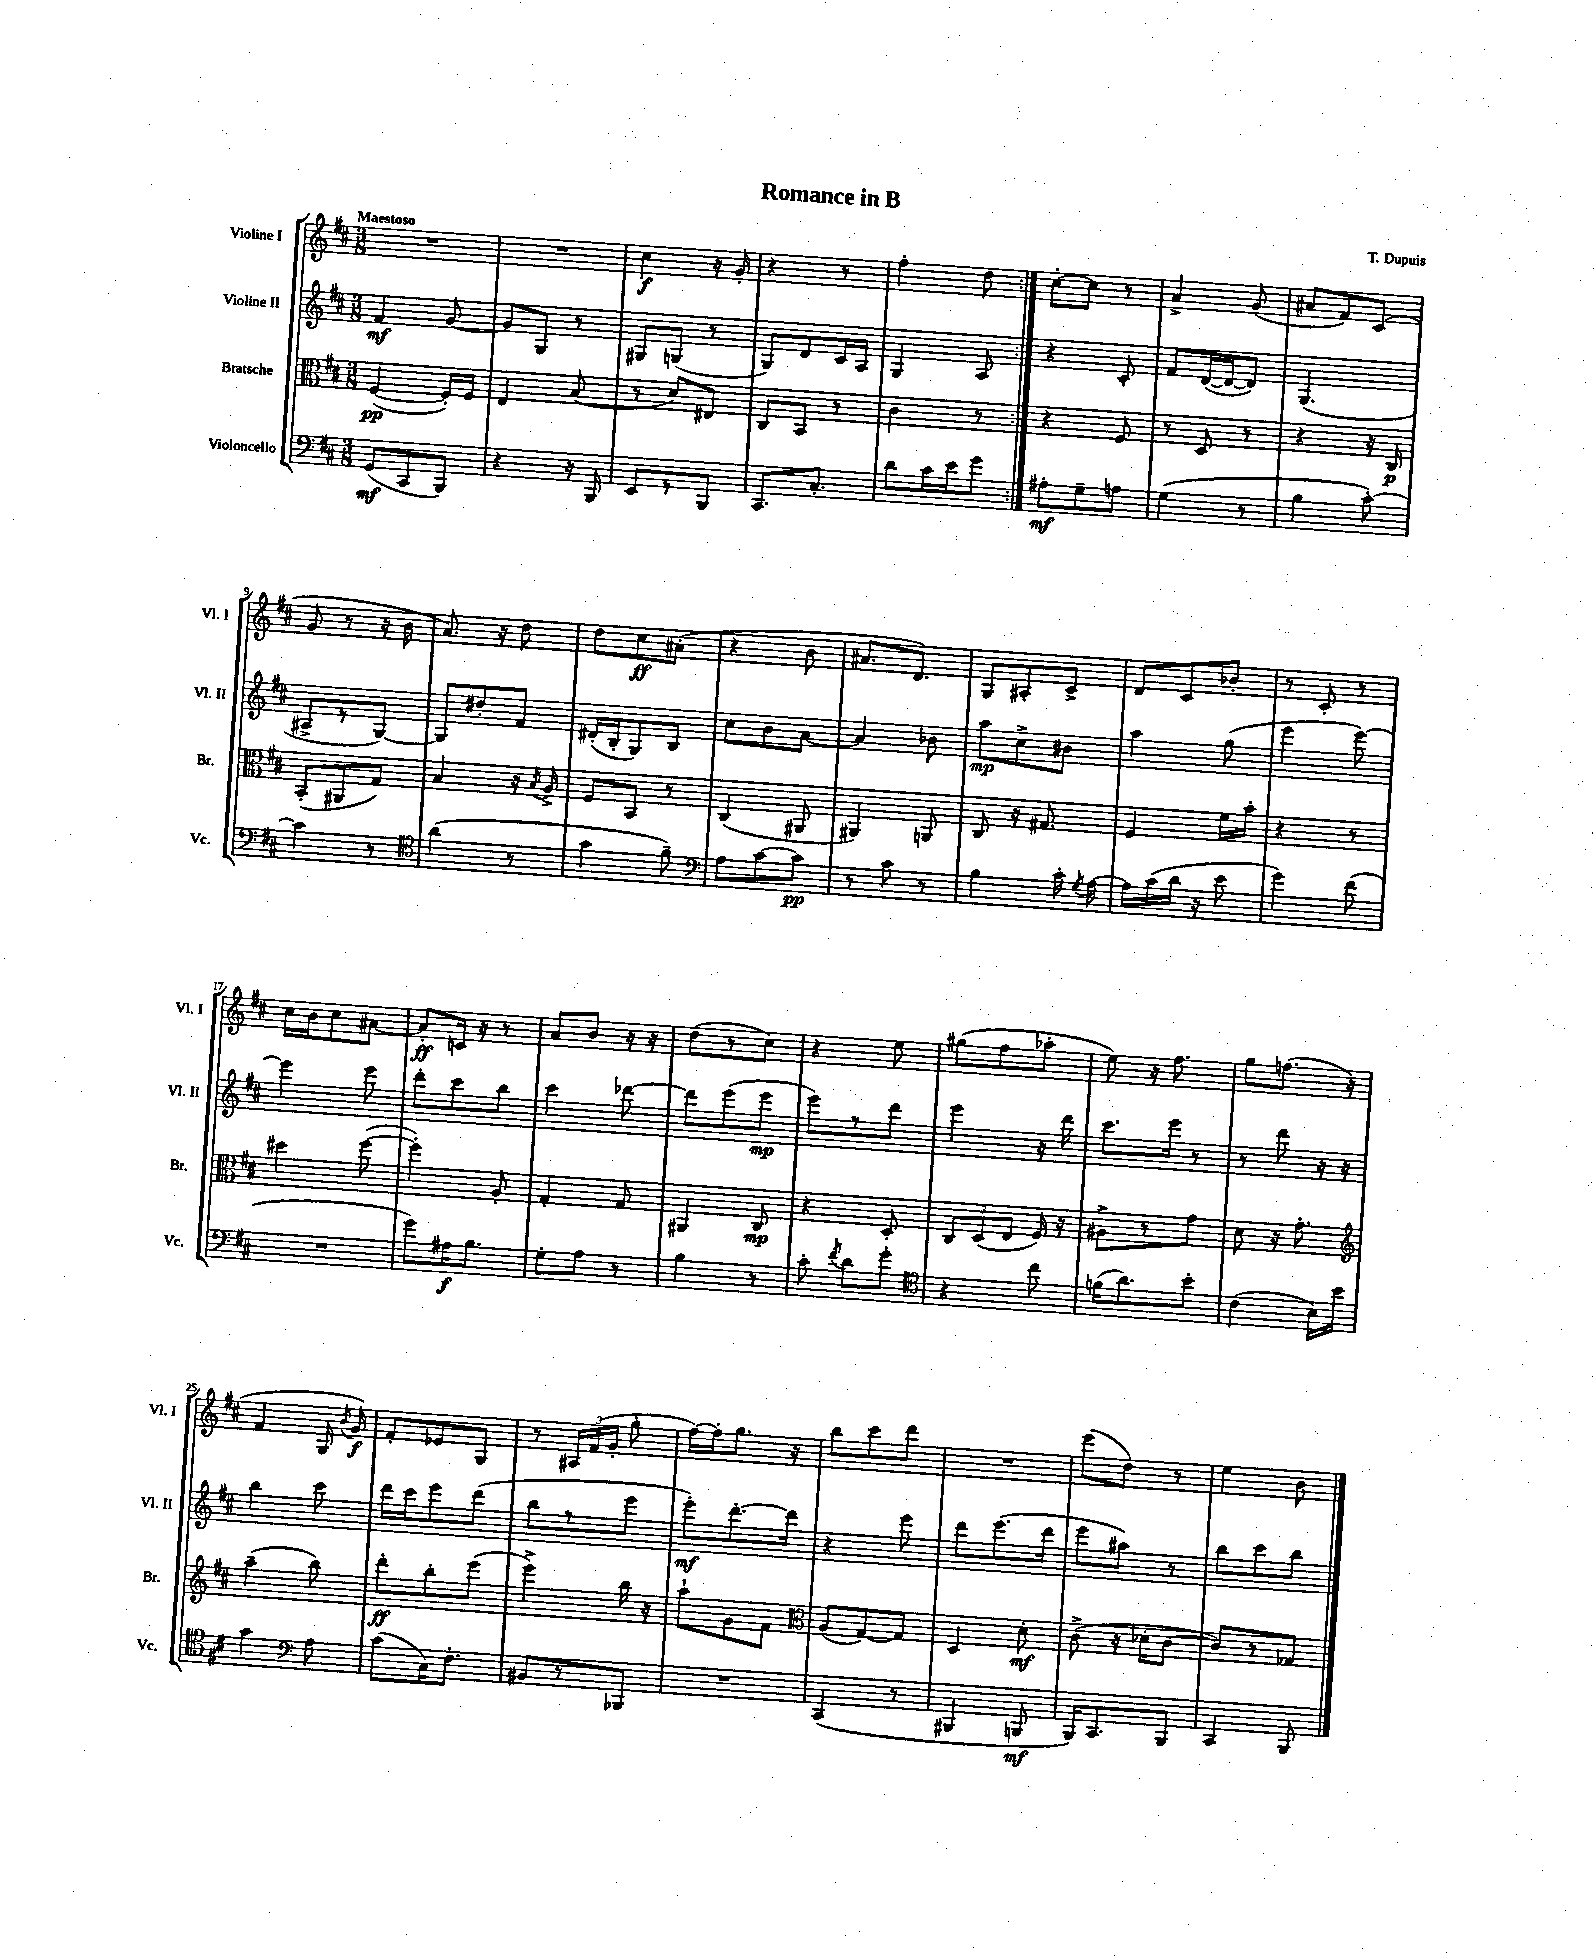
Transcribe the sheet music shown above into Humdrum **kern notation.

**kern	**dynam	**kern	**dynam	**kern	**dynam	**kern	**dynam
*part4	*part4	*part3	*part3	*part2	*part2	*part1	*part1
*staff4	*staff4	*staff3	*staff3	*staff2	*staff2	*staff1	*staff1
*I"Violoncello	*	*I"Bratsche	*	*I"Violine II	*	*I"Violine I	*
*I'Vc.	*	*I'Br.	*	*I'Vl. II	*	*I'Vl. I	*
*clefF4	*	*clefC3	*	*clefG2	*	*clefG2	*
*k[f#c#]	*	*k[f#c#]	*	*k[f#c#]	*	*k[f#c#]	*
*M3/8	*	*M3/8	*	*M3/8	*	*M3/8	*
=1	=1	=1	=1	=1	=1	=1	=1
!	!	!	!	!	!	!LO:TX:a:B:t=Maestoso	!
(8GG/L	mf	([4F#/	pp	4f#/	mf	4.r	.
8CC#/	.	.	.	.	.	.	.
8BBB/J)	.	16F#'/LL])	.	[8g/	.	.	.
.	.	16F#/JJ	.	.	.	.	.
=2	=2	=2	=2	=2	=2	=2	=2
4r	.	4E/	.	8g/L]	.	4.r	.
.	.	.	.	8G/J	.	.	.
16r	.	(8B/	.	8r	.	.	.
16BBB/	.	.	.	.	.	.	.
=3	=3	=3	=3	=3	=3	=3	=3
8EE/L	.	8r	.	8G#X/L	.	4cc#\	f
8r	.	8d/L)	.	(8Gn/J	.	.	.
8BBB/J	.	8E#X/J	.	8r	.	16r	.
.	.	.	.	.	.	16g'/	.
=4	=4	=4	=4	=4	=4	=4	=4
8.CC#/L	.	8C#/L	.	8G/L)	.	4r	.
.	.	8BB/J	.	8d/	.	.	.
8.C#'/J	.	.	.	.	.	.	.
.	.	8r	.	16c#/L	.	8r	.
.	.	.	.	16A/JJ	.	.	.
=5	=5	=5	=5	=5	=5	=5	=5
8d\L	.	4c#\	.	4G/	.	4ff#'\	.
16c#\L	.	.	.	.	.	.	.
16e\J	.	.	.	.	.	.	.
8g\J	.	8r	.	8A/	.	8dd\	.
=6:|!	=6:|!	=6:|!	=6:|!	=6:|!	=6:|!	=6:|!	=6:|!
8A#X'\L	mf	4r	.	4r	.	[8cc#'\L	.
8G~\	.	.	.	.	.	8cc#\J]	.
8An\J	.	8F#/	.	8c#'/	.	8r	.
=7	=7	=7	=7	=7	=7	=7	=7
(4G\	.	8r	.	8f#/L	.	4a^/	.
.	.	8D/	.	([16d/L	.	.	.
.	.	.	.	16d/J_	.	.	.
8r	.	8r	.	8d/J])	.	(8g/	.
=8	=8	=8	=8	=8	=8	=8	=8
4B\	.	4r	.	(4.G/	.	8a#X/L	.
.	.	.	.	.	.	8f#/)	.
[8c#'\)	.	16r	.	.	.	(8c#/J	.
.	.	16C#/	p	.	.	.	.
!!LO:LB:g=z
=9	=9	=9	=9	=9	=9	=9	=9
4c#\]	.	(8BB'/L	.	8A#X^/L	.	8g/	.
.	.	8AA#X/	.	8r	.	8r	.
8r	.	8G/J)	.	[8G/J)	.	16r	.
.	.	.	.	.	.	16b\	.
=10	=10	=10	=10	=10	=10	=10	=10
*clefC4	*	*	*	*	*	*	*
(4a\	.	4B/	.	8G/L]	.	8.a/)	.
.	.	.	.	8dd#X'/	.	.	.
.	.	.	.	.	.	16r	.
8r	.	16r	.	8f#/J	.	8dd\	.
.	.	8qB/	.	.	.	.	.
.	.	16A^/	.	.	.	.	.
=11	=11	=11	=11	=11	=11	=11	=11
4g\	.	8F#/L	.	(16d#X'/LL	.	8dd\L	.
.	.	.	.	16B'/J	.	.	.
.	.	8BB/J	.	8G/)	.	8cc#\	ff
8f#~\)	.	8r	.	8B/J	.	(8a#X'\J	.
=12	=12	=12	=12	=12	=12	=12	=12
*clefF4	*	*	*	*	*	*	*
8A\L	.	(4C#/	.	8cc#\L	.	4r	.
[8c#\	.	.	.	8b\	.	.	.
8c#\J]	pp	8AA#X/	.	[8a\J	.	8b\	.
=13	=13	=13	=13	=13	=13	=13	=13
8r	.	4AA#X/)	.	4a/]	.	8.a#X/L	.
8c#\	.	.	.	.	.	.	.
.	.	.	.	.	.	8.d/J)	.
8r	.	8AAn/	.	8b-X\	.	.	.
=14	=14	=14	=14	=14	=14	=14	=14
4B\	.	8C#/	.	8aa\L	mp	8G/L	.
.	.	16r	.	8cc#^\	.	8A#X'/	.
.	.	8.G#X/	.	.	.	.	.
16c#'\	.	.	.	8b#X\J	.	8c#^/J	.
8qG/	.	.	.	.	.	.	.
[16A\	.	.	.	.	.	.	.
=15	=15	=15	=15	=15	=15	=15	=15
16A\LL]	.	4F#/	.	4aa\	.	8d/L	.
(16c#\	.	.	.	.	.	.	.
16d\JJ	.	.	.	.	.	8c#/	.
16r	.	.	.	.	.	.	.
8e\	.	16f#\LL	.	(8gg\	.	8b-X'/J	.
.	.	16b'\JJ	.	.	.	.	.
=16	=16	=16	=16	=16	=16	=16	=16
4g\)	.	4r	.	4eee\	.	8r	.
.	.	.	.	.	.	8c#'/	.
(8f#\	.	8r	.	[8eee\)	.	8r	.
!!LO:LB:g=z
=17	=17	=17	=17	=17	=17	=17	=17
4.r	.	4dd#X\	.	4eee\]	.	16cc#\LL	.
.	.	.	.	.	.	16b\J	.
.	.	.	.	.	.	8cc#\	.
.	.	([8ff#\	.	8eee\	.	[8a#X\J	.
=18	=18	=18	=18	=18	=18	=18	=18
8g\L)	.	4ff#'\])	.	8ddd'\L	.	8a#'/L]	ff
16A#X\K	f	.	.	8ccc#\	.	16cn/Jk	.
8.B\J	.	.	.	.	.	16r	.
.	.	8A'/	.	8bb\J	.	8r	.
=19	=19	=19	=19	=19	=19	=19	=19
8G'\L	.	4G'/	.	4ccc#\	.	8a/L	.
8A\J	.	.	.	.	.	8b/J	.
8r	.	8G/	.	[8ddd-X\	.	16r	.
.	.	.	.	.	.	16r	.
=20	=20	=20	=20	=20	=20	=20	=20
4B\	.	4AA#X/	.	8ddd-\L]	.	(8dd\L	.
.	.	.	.	(8eee\	.	8r	.
8r	.	8C#/	mp	8eee\J	mp	8cc#\J)	.
=21	=21	=21	=21	=21	=21	=21	=21
8c#'\	.	4r	.	8eee\L)	.	4r	.
8qf#/	.	.	.	.	.	.	.
8d\L	.	.	.	8r	.	.	.
8g'\J	.	8D'/	.	8ddd\J	.	8ee\	.
=22	=22	=22	=22	=22	=22	=22	=22
*clefC4	*	*	*	*	*	*	*
4r	.	12C#/L	.	4eee\	.	(8gg#X\L	.
.	.	(12D/	.	.	.	.	.
.	.	.	.	.	.	8ff#\	.
.	.	12E/J	.	.	.	.	.
8cc#\	.	16F#/)	.	16r	.	8aa-X'\J	.
.	.	16r	.	16ddd\	.	.	.
=23	=23	=23	=23	=23	=23	=23	=23
(16fn\KL	.	8A#X^\L	.	8.ccc#\L	.	8ee\)	.
8.a\)	.	.	.	.	.	.	.
.	.	8r	.	.	.	16r	.
.	.	.	.	16eee\Jk	.	8.ff#\	.
8b'\J	.	8g\J	.	8r	.	.	.
=24	=24	=24	=24	=24	=24	=24	=24
(4c#\	.	8d\	.	8r	.	8gg\L	.
.	.	16r	.	8ddd\	.	(8.ffn\J	.
.	.	8.g'\	.	.	.	.	.
16B\LL)	.	.	.	16r	.	.	.
16b\JJ	.	.	.	16r	.	16r	.
!!LO:LB:g=z
=25	=25	=25	=25	=25	=25	=25	=25
*	*	*clefG2	*	*	*	*	*
4g\	.	(4aa~\	.	4bb\	.	4f#/	.
*clefF4	*	*	*	*	*	*	*
8A\	.	8bb\)	.	8ccc#\	.	16G/	.
.	.	.	.	.	.	8qb/	.
.	.	.	.	.	.	16g/)	f
=26	=26	=26	=26	=26	=26	=26	=26
(8c#\L	.	8ddd'\L	ff	16ddd\LL	.	8f#'/L	.
.	.	.	.	16ccc#\J	.	.	.
16C#\K)	.	8bb'\	.	8eee\	.	8e-X/	.
8.F#'\J	.	.	.	.	.	.	.
.	.	(8eee\J	.	(8ddd\J	.	8G/J	.
=27	=27	=27	=27	=27	=27	=27	=27
8BB#X/L	.	4eee^\)	.	8bb\L	.	8r	.
8r	.	.	.	8r	.	24A#X/LL	.
.	.	.	.	.	.	(24f#/	.
.	.	.	.	.	.	24g'/JJ	.
8BBB-X/J	.	16bb\	.	8eee\J	.	8gg'\	.
.	.	16r	.	.	.	.	.
=28	=28	=28	=28	=28	=28	=28	=28
4.r	.	8aa`\L	.	8eee'\L)	mf	[16ff#\LL)	.
.	.	.	.	.	.	16ff#'\J]	.
.	.	8g\	.	[8.ddd'\	.	8.gg\J	.
.	.	8f#\J	.	.	.	.	.
.	.	.	.	16ddd\Jk]	.	16r	.
=29	=29	=29	=29	=29	=29	=29	=29
*	*	*clefC3	*	*	*	*	*
(4CC#/	.	(8A/L	.	4r	.	8bb\L	.
.	.	[8G/)	.	.	.	8ccc#\	.
8r	.	8G/J]	.	8eee\	.	8ddd\J	.
=30	=30	=30	=30	=30	=30	=30	=30
4BBB#X/	.	4D/	.	8ddd\L	.	4.r	.
.	.	.	.	(8.eee\	.	.	.
8BBBn/	mf	8d'\	mf	.	.	.	.
.	.	.	.	16ddd\Jk	.	.	.
=31	=31	=31	=31	=31	=31	=31	=31
16BBB/KL)	.	(8c#^\	.	8eee\L	.	(8eee\L	.
8.CC#/	.	.	.	.	.	.	.
.	.	16r	.	8aa#X\J)	.	8dd\J)	.
.	.	16d-X'\KL	.	.	.	.	.
8BBB/J	.	[8c#\J	.	8r	.	8r	.
=32	=32	=32	=32	=32	=32	=32	=32
4CC#/	.	8c#/L])	.	8bb\L	.	4ee\	.
.	.	8r	.	8ccc#\	.	.	.
8BBB/	.	8G-X/J	.	8bb\J	.	8b\	.
==	==	==	==	==	==	==	==
*-	*-	*-	*-	*-	*-	*-	*-
